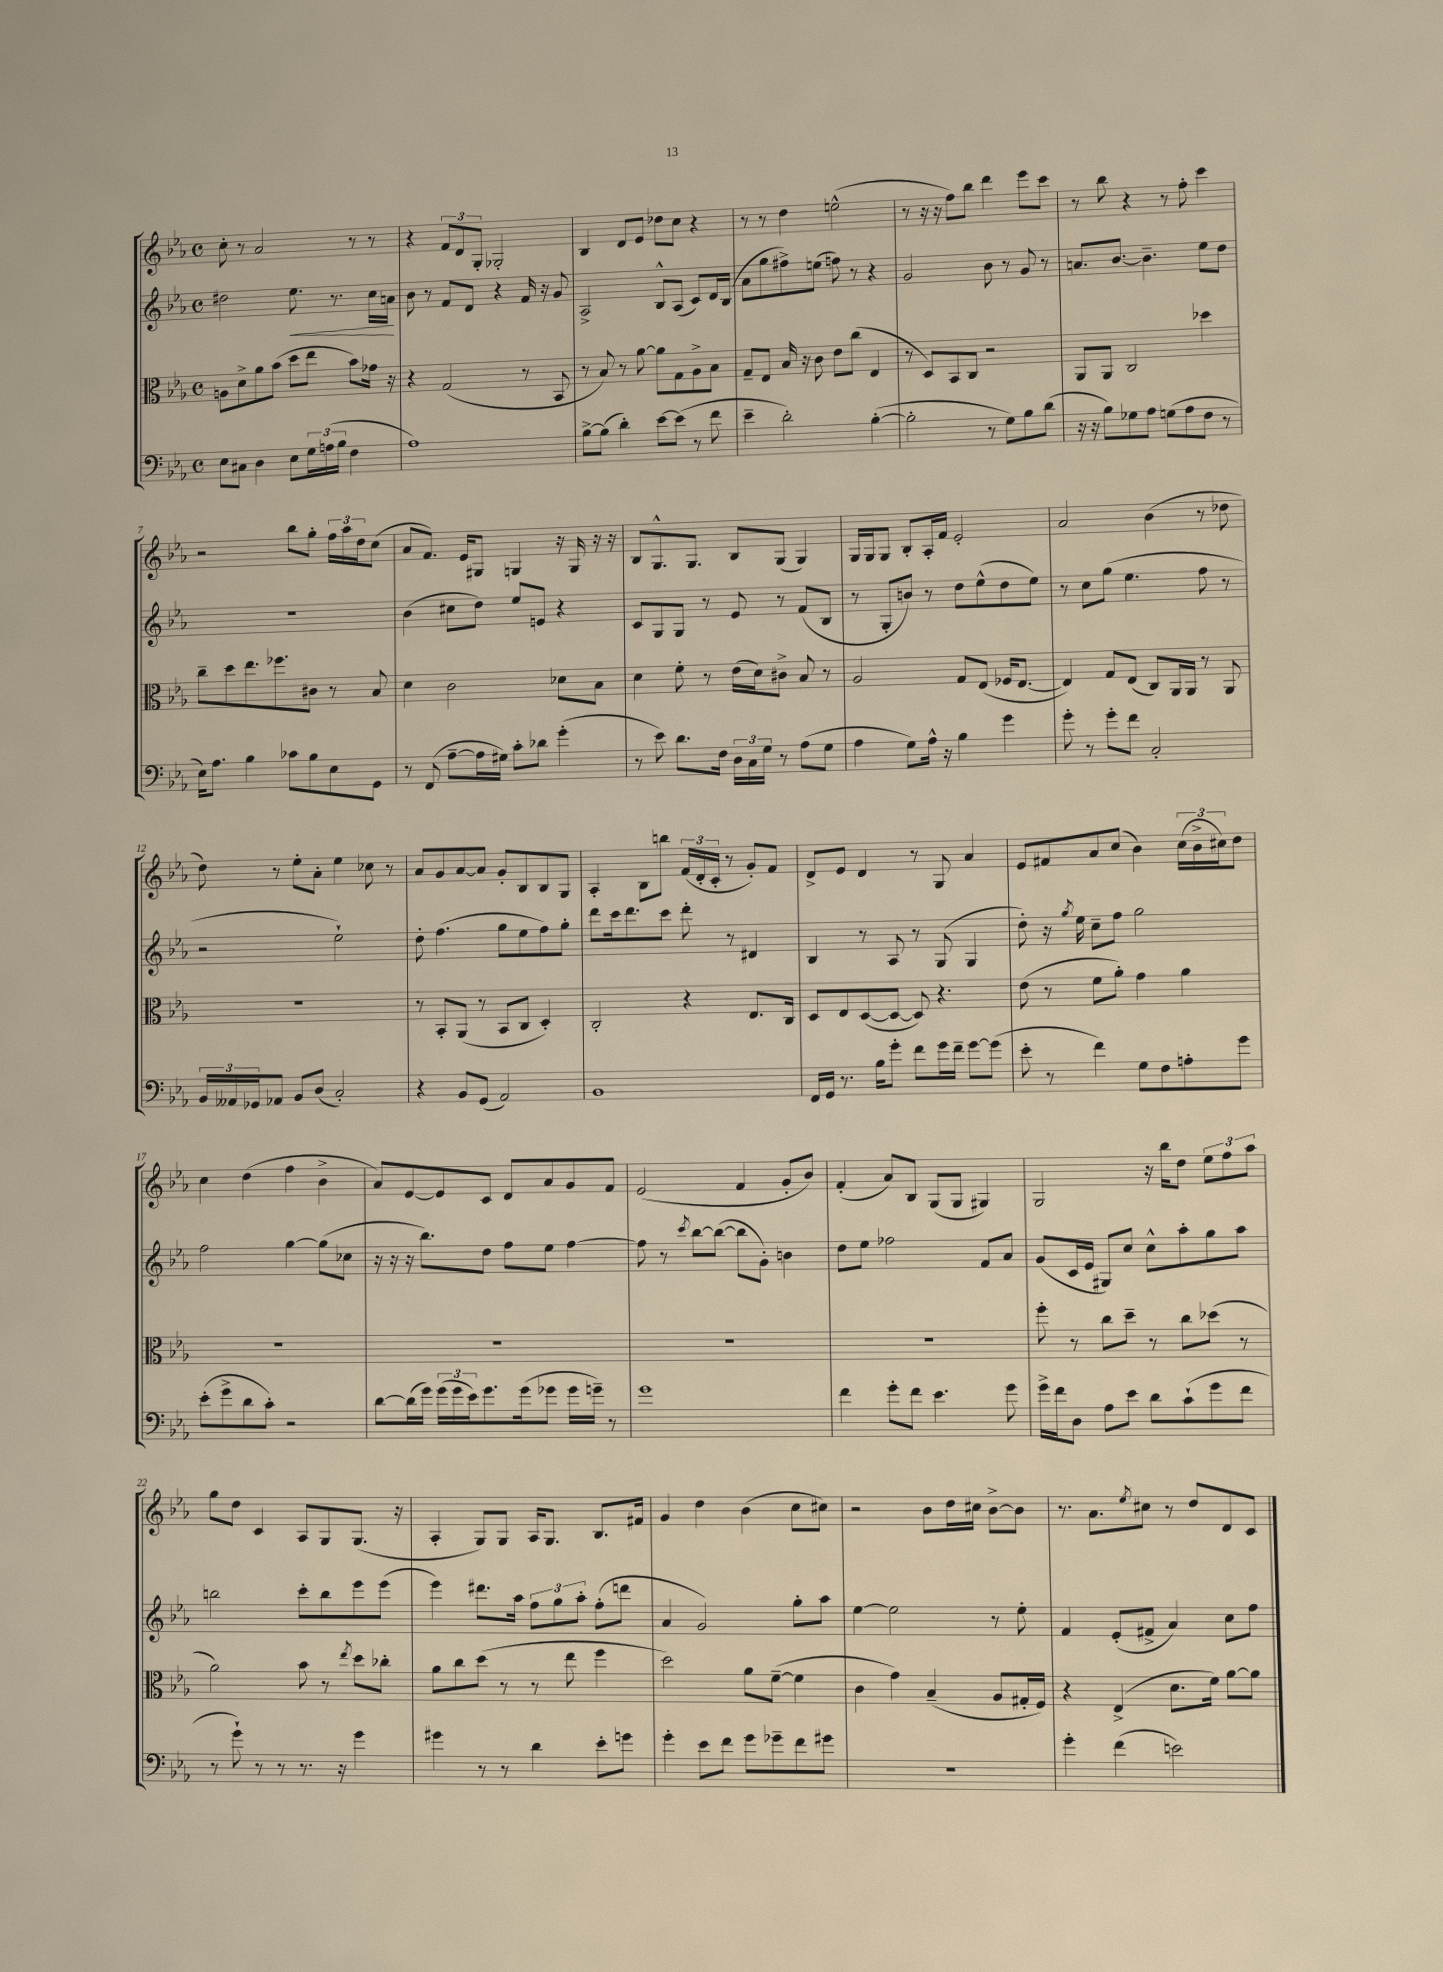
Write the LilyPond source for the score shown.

<<
\new StaffGroup <<
\new Staff = "s0" {
    \clef treble \key ees \major \defaultTimeSignature \time 4/4
    c''8-. r8 aes'2 r8 r8 |
    r4 \tuplet 3/2 { f'8 d'8 g8-. } ges2-. |
    bes4 d'8 ees'8 des''8 c''8 r4 |
    r8 r8 d''4 e''2-^( |
    r8 r16 r16 f''8) bes''8 d'''4 ees'''8 c'''8 |
    r8 bes''8 r4 r8 f''8-. c'''4 |
    r2 bes''8 g''8-. \tuplet 3/2 { f''16 aes''16 d''16 } c''8( |
    aes'8 f'8.) ees'16 gis8 g4 r16 g16 r16 r16 |
    bes8 g8.-^ g8. bes8 g8( g4) |
    g16 g16 g8 bes8-. aes16-. f'16 ees'2-. |
    aes'2 bes'4( r8 des''8 |
    d''8) r8 ees''8-. aes'8-. ees''4 ces''8 r8 |
    aes'8 g'8 aes'8~ aes'8 g'8-. bes8 bes8 g8 |
    aes4-. bes8 b''8 \tuplet 3/2 { f'16( d'16-. c'16-. } r8 g'8-.) f'8 |
    d'8-> ees'8 d'4 r8 g8 aes'4 |
    ees'8 fis'8 aes'8 c''8( bes'4) \tuplet 3/2 { c''16( bes'16-> cis''16) } d''8 |
    c''4 d''4( f''4 bes'4-> |
    aes'8) ees'8~ ees'8 c'8 d'8 aes'8 g'8 f'8 |
    ees'2( f'4 g'8-. bes'8) |
    f'4-.( aes'8) bes8 g8( g8 gis4) |
    g2 r16 bes''16 d''8 \tuplet 3/2 { ees''8 f''8 aes''8 } |
    g''8 d''8 c'4 aes8 g8 g8.( r16 |
    aes4-. g8) g8 aes16 g8. bes8. fis'16 |
    g'4 d''4 bes'4( c''8 cis''8) |
    r2 bes'8 d''16 cis''16 bes'8~-> bes'8 |
    r8. aes'8. \acciaccatura { ees''8 } cis''8 r8 d''8 d'8 c'8 \bar "|." |
}
\new Staff = "s1" {
    \clef treble \key ees \major \defaultTimeSignature \time 4/4
    dis''2 ees''8.\< r8. c''16 a'16\! |
    bes'8 r8 f'8 d'8 r4 f'16 r16 g'8 |
    aes2-> bes8-^ aes8( c'8) d'16 bes16( |
    aes'8 g''8 fis''8->) e''8( f''8) r8 r4 |
    g'2 bes'8 r8 g'8 r8 |
    a'8. bes'8.~ bes'4.-- ees''8 d''8 |
    R1 |
    bes'4( cis''8 d''8) ees''8 e'8 r4 |
    c'8 g8 g8 r8 ees'8 r8 f'8( bes8 |
    r8 g8-. b'8) r8 d''8 ees''8-^( d''8 ees''8) |
    r8 c''8 g''8( ees''4. f''8 r8 |
    r2 ees''2-!) |
    d''8-. f''4.( g''8 ees''8 f''8) g''8-. |
    d'''8 c'''16 d'''8. c'''8 d'''8-. r8 dis'4 |
    bes4 r8 aes8 r8 g8( g4 |
    d''8-.) r16 \acciaccatura { g''8 } ees''16 c''8-- f''8 g''2 |
    f''2 g''4~ g''8( ces''8 |
    r16 r16 r16 bes''8.) d''8 f''8 ees''8 f''4~ |
    f''8 r8 \acciaccatura { c'''8 } bes''8~ bes''8~( bes''8 g'8-.) b'4 |
    d''8 ees''8 fes''2 f'8 aes'8 |
    g'8( c'16 ees'16 gis8) c''8 c''8-^ aes''8-. g''8 aes''8 |
    b''2 c'''8-. b''8 ees'''8 ees'''8( |
    ees'''4) dis'''8. aes''16 \tuplet 3/2 { f''8 g''8 aes''8-. } f''8-.( d'''8 |
    aes'4 g'2) g''8-. aes''8 |
    ees''4~ ees''2 r8 ees''8-. |
    f'4 ees'8-.( fis'8-> aes'4) c''8 f''8 \bar "|." |
}
\new Staff = "s2" {
    \clef alto \key ees \major \defaultTimeSignature \time 4/4
    a8 d'8-> aes'8 bes'8( d''8 ees''8 bes'8) ges'16 r16 |
    r4 g2( r8 bes,8 |
    r8 bes8) r8 aes'8~ aes'8 g8 aes8-> bes8 |
    g8-- ees8 bes16 r16 c'8 ees'8 c''8( ees4 |
    r8 d8) bes,8 c8 r2 |
    aes,8 aes,8 c2 des''4 |
    c''8-- d''8 ees''8. fes''8. cis'8 r8 bes8 |
    d'4 c'2 des'8 bes8 |
    d'4 f'8-. r8 ees'16( d'16) cis'8-> bes8 r8 |
    aes2 g8 ees8( fes16 ees8.~ |
    ees4) g8 ees8( c8) aes,16 aes,16 r8 aes,8 |
    R1 |
    r8 bes,8-. aes,8( r8 bes,8 c8 d4-.) |
    c2-. r4 ees8. c16 |
    d8 ees8 d8~( d8~ d8) r4. |
    ees'8( r8 f'8 aes'8-.) g'4 aes'4 |
    R1 |
    R1 |
    R1 |
    R1 |
    f''8-. r8 c''8 d''8-- r8 c''8 des''8( r8 |
    aes'2) bes'8 r8 \acciaccatura { ees''8 } d''8 ces''8-. |
    aes'8 c''8 d''8( r8 r8 ees''8 f''4 |
    d''2) aes'8 f'8~--( f'4 |
    c'4 g'4) bes4--( aes8 gis16-. f16) |
    r4 ees4->( d'8. f'16) aes'8~ aes'8 \bar "|." |
}
\new Staff = "s3" {
    \clef bass \key ees \major \defaultTimeSignature \time 4/4
    ees8 cis8 d4 ees8 \tuplet 3/2 { g16 a16( bes16 } f4 |
    aes1) |
    bes8~-> bes8( d'4-.) ees'8~ ees'8( r8 f'8 |
    ees'4-- d'2-.) bes4~-.( |
    bes2-. r8 g8) bes8 d'8( |
    r16 r16 bes8) ges8 aes8 g8( aes8 f8 r8 |
    ees16) aes8. bes4 ces'8 bes8 ees8 g,8 |
    r8 f,8( aes8~-- aes16 gis16) c'8-. des'8 g'4-.( |
    r8 ees'8) d'8. f16 \tuplet 3/2 { d16 c16 g16 } r8 aes8( g8 |
    aes4 g8) aes16-^ r16 bes4 g'4 |
    g'8-. r8 g'8-. f'8 c2-. |
    \tuplet 3/2 { bes,16 aeses,16 ges,16 } aes,8 bes,8 d8( c2-.) |
    r4 bes,8 g,8( aes,2) |
    bes,1 |
    f,16 g,16 r8. bes16 g'8-. f'8 g'16 f'16-- g'8~ g'8( |
    ees'8-. r8 f'4) g8 f8 a8-. g'8 |
    ees'8-.( g'8-> d'8 c'8-.) r2 |
    d'8~ d'16( g'16) \tuplet 3/2 { g'16( g'16 ees'16) } g'8. g'16( ges'8 ges'16 g'16--) r8 |
    g'1 |
    f'4 g'8-. f'8 ees'4. g'8 |
    g'16-> f'16 d8 aes8 ees'8 d'8 c'8-!( g'8 f'8 |
    r8 g'8-!) r8 r8 r8. r16 g'4 |
    gis'4 r8 r8 d'4 ees'8-. g'8 |
    g'4-. ees'8 f'8 g'8 ges'8-- f'8 gis'8 |
    R1 |
    g'4-. f'4( e'2) \bar "|." |
}
>>
>>
